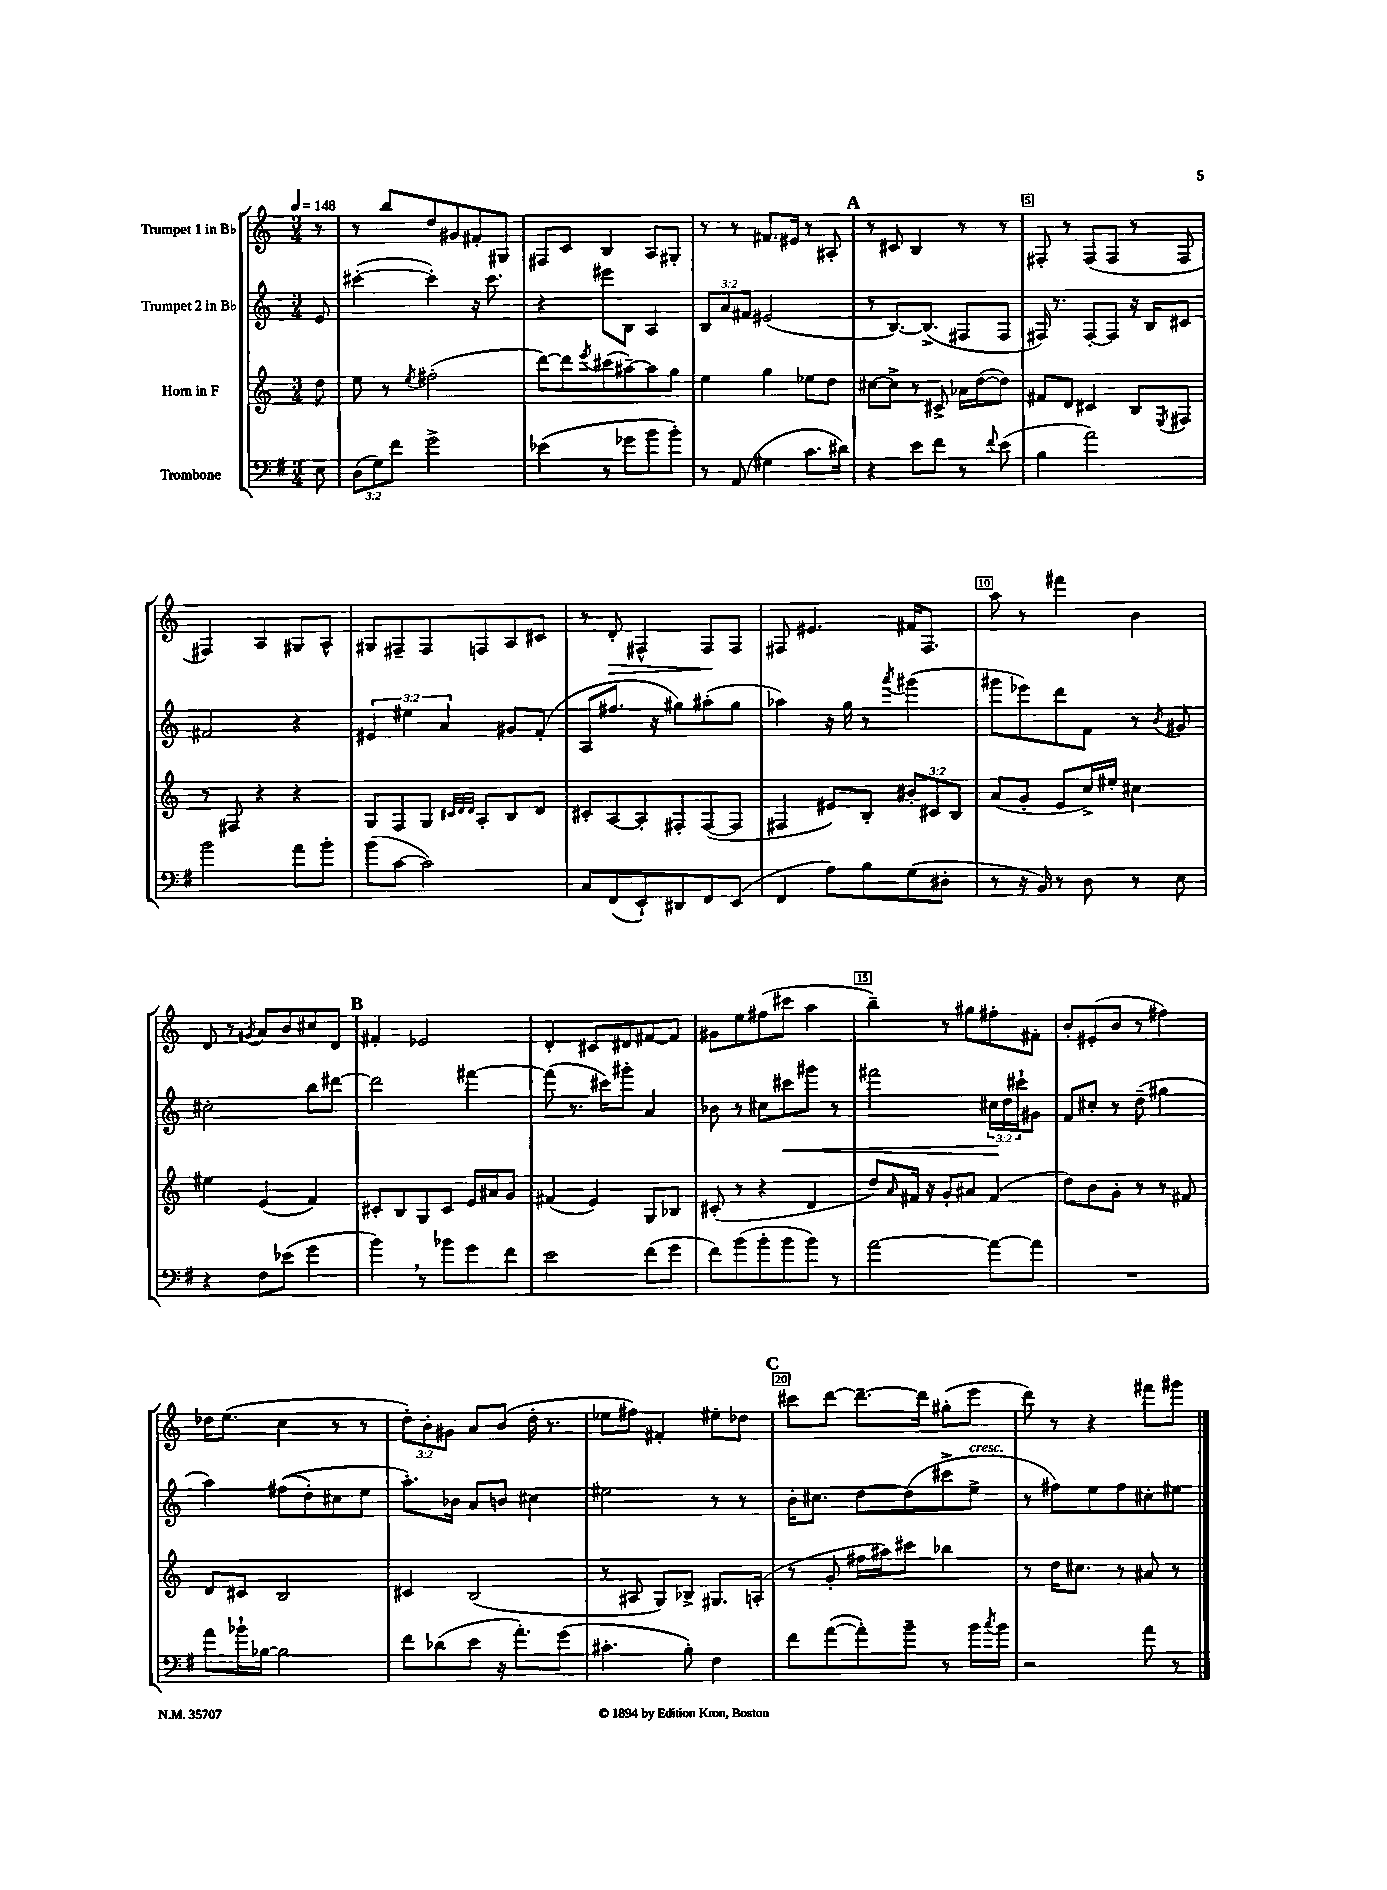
<<
\new StaffGroup <<
\new Staff = "s0" \with { instrumentName = "Trumpet 1 in Bb" } {
    \clef treble \key c \major \numericTimeSignature \time 3/4 \override Staff.TupletNumber.text = #tuplet-number::calc-fraction-text \partial 8 \tempo 4 = 148
    r8 |
    r8 b''8 d''8 gis'8 fis'8-. gis8 |
    fis8 c'8 b4 a8 gis8-. |
    r8 r8 fis'8. eis'16 r8 ais8-. |
    \mark \markup { \bold "A" } r8 cis'8 b4 r8 r8 |
    fis8-. r8 fis8( fis8 r8 fis8 |
    fis4) a4 gis8 a8-^ |
    gis8 fis8-- fis8 f8 a8 cis'8 |
    r8 d'8-.\> fis4-^ fis8\! fis8 |
    fis8 eis'4. fis'16 fis8. |
    a''8 r8 fis'''4 b'4 |
    d'8 r8 \acciaccatura { gis'8 } a'8 b'8 cis''8 d'8 |
    \mark \markup { \bold "B" } fis'4-. ees'2 |
    d'4-. cis'8 dis'8 fis'8~ fis'8 |
    gis'8 e''8 fis''8( cis'''8 a''4 |
    b''4--) r8 gis''8 fis''8-. fis'8-. |
    b'8-. eis'8-.( b'8 r8 fis''4) |
    des''16 e''8.( c''4 r8 r8 |
    \tuplet 3/2 { d''8-.) b'8-. gis'8 } a'8 b'8( d''16-. r8. |
    ees''8 fis''8) fis'4-. eis''8-. des''8 |
    \mark \markup { \bold "C" } cis'''8 d'''8~ d'''8.~-- d'''16 gis''8-.( e'''8 |
    d'''8) r8 r4 fis'''8 gis'''8 \bar "|." |
}
\new Staff = "s1" \with { instrumentName = "Trumpet 2 in Bb" } {
    \clef treble \key c \major \numericTimeSignature \time 3/4 \override Staff.TupletNumber.text = #tuplet-number::calc-fraction-text \partial 8
    e'8 |
    cis'''4~-.( cis'''4-.) r16 cis'''8. |
    r4 eis'''8 b8 a4 |
    \tuplet 3/2 { b8 a'8 fis'8 } eis'2( |
    \mark \markup { \bold "A" } r8 b8.~) b8.->( fis8 fis8 |
    fis16) r8. fis8~-. fis8 r16 b16 cis'8 |
    fis'2 r4 |
    \tuplet 3/2 { eis'4 eis''4 a'4 } gis'8 f'8-.( |
    a8 fis''8. r16 gis''8) ais''8-.( gis''8 |
    aes''4) r16 g''16 r8 \acciaccatura { a'''8 } gis'''4( |
    gis'''8 ees'''8) d'''8 f'8 r8 \acciaccatura { b'8 } gis'8 |
    cis''2-. b''8 dis'''8~ |
    \mark \markup { \bold "B" } dis'''2 fis'''4~ |
    fis'''8( r8. cis'''16) gis'''8-. a'4 |
    bes'8 r8 cis''8 cis'''8\< gis'''8 r8 |
    fis'''2 \tuplet 3/2 { cis''16\! d''16 cis'''16-! } gis'8 |
    f'8 cis''8-. r8 d''8--( gis''4 |
    a''4) fis''8(\( d''8-.) cis''8 e''8 |
    a''8.-.\) bes'16 a'8 b'8 cis''4 |
    eis''2 r8 r8 |
    \mark \markup { \bold "C" } b'16-. cis''8. d''8~ d''8( cis'''8-> e''8->^\markup { \italic "cresc." } |
    r8 fis''8) e''8 fis''8 cis''8-. eis''8 \bar "|." |
}
\new Staff = "s2" \with { instrumentName = "Horn in F" } {
    \clef treble \key c \major \numericTimeSignature \time 3/4 \override Staff.TupletNumber.text = #tuplet-number::calc-fraction-text \partial 8
    d''8 |
    e''8 r8 \acciaccatura { e''8 } fis''2-.( |
    d'''8~) d'''8 \acciaccatura { e'''8 } cis'''8( ais''8~--) ais''8 g''8 |
    e''4 g''4 ees''8 d''8 |
    \mark \markup { \bold "A" } cis''8~ cis''8-> r8 cis'8-> aes'16 d''16~( d''8) |
    fis'8 d'8 cis'4 b8 \acciaccatura { e8 } fis8 |
    r8 fis8 r4 r4 |
    g8 f8 g8 \grace { cis'32 d'32 d'32 } a8-. b8 d'8 |
    cis'8-. a8~ a8-. fis8-. fis8~( fis8 |
    fis4 eis'8) b8-. \tuplet 3/2 { bis'8-. cis'8 b8 } |
    a'8( g'8-. e'8 c''16->) eis''16-. cis''4 |
    eis''4 e'4( f'4) |
    \mark \markup { \bold "B" } cis'8-. b8 g8 cis'8 e'16 ais'16 g'8 |
    fis'4( e'4) g8 bes8 |
    cis'8-.( r8 r4 d'4 |
    d''8) \grace { a'16 } fis'16 r16 g'8-. ais'8 fis'4( |
    d''8) b'8 g'8-. r8 r8 fis'8 |
    d'8 cis'8 b2 |
    cis'4 b2( |
    r8 ais8 g8) bes8-> gis8. a16-.( |
    \mark \markup { \bold "C" } r8 g'8-. fis''16 ais''16) cis'''8 bes''4 |
    r8 d''16 cis''8. r8 ais'8 r8 \bar "|." |
}
\new Staff = "s3" \with { instrumentName = "Trombone" } {
    \clef bass \key g \major \numericTimeSignature \time 3/4 \override Staff.TupletNumber.text = #tuplet-number::calc-fraction-text \partial 8
    e8 |
    \tuplet 3/2 { d8( g8) fis'8 } g'2-> |
    ees'4( r8 ges'8 b'8 b'8-.) |
    r8 a,8( gis4 c'8. dis'16) |
    \mark \markup { \bold "A" } r4 e'8 fis'8 r8 \appoggiatura { fis'8 } e'8( |
    b4 a'2) |
    b'2 a'8 b'8-. |
    b'8( c'8~ c'2) |
    c8 fis,8( e,8-!) dis,8 fis,8 e,8( |
    fis,4 a8) b8 g8( dis8-. |
    r8 r16 b,16) r8 d8 r8 e8 |
    r4 fis8 ees'8( g'4 |
    \mark \markup { \bold "B" } b'4) \breathe r8 bes'8 g'8 fis'8 |
    e'2 fis'8( g'8 |
    fis'8) b'8( b'8-. b'8 b'8) r8 |
    a'2~ a'8~ a'8 |
    R2. |
    a'8 bes'16-! bes16~ bes2 |
    fis'8 des'8( e'8 r16 a'8.-.) g'8( |
    cis'4.-. b8-.) fis4 |
    \mark \markup { \bold "C" } fis'8 a'8~( a'8-.) b'8-- r8 b'16 \acciaccatura { c''8 } b'16 |
    r2 a'8 r8 \bar "|." |
}
>>
>>
\layout { \context { \Score \override BarNumber.break-visibility = ##(#f #t #t) barNumberVisibility = #(every-nth-bar-number-visible 5) \override BarNumber.stencil = #(make-stencil-boxer 0.1 0.3 ly:text-interface::print) } }
